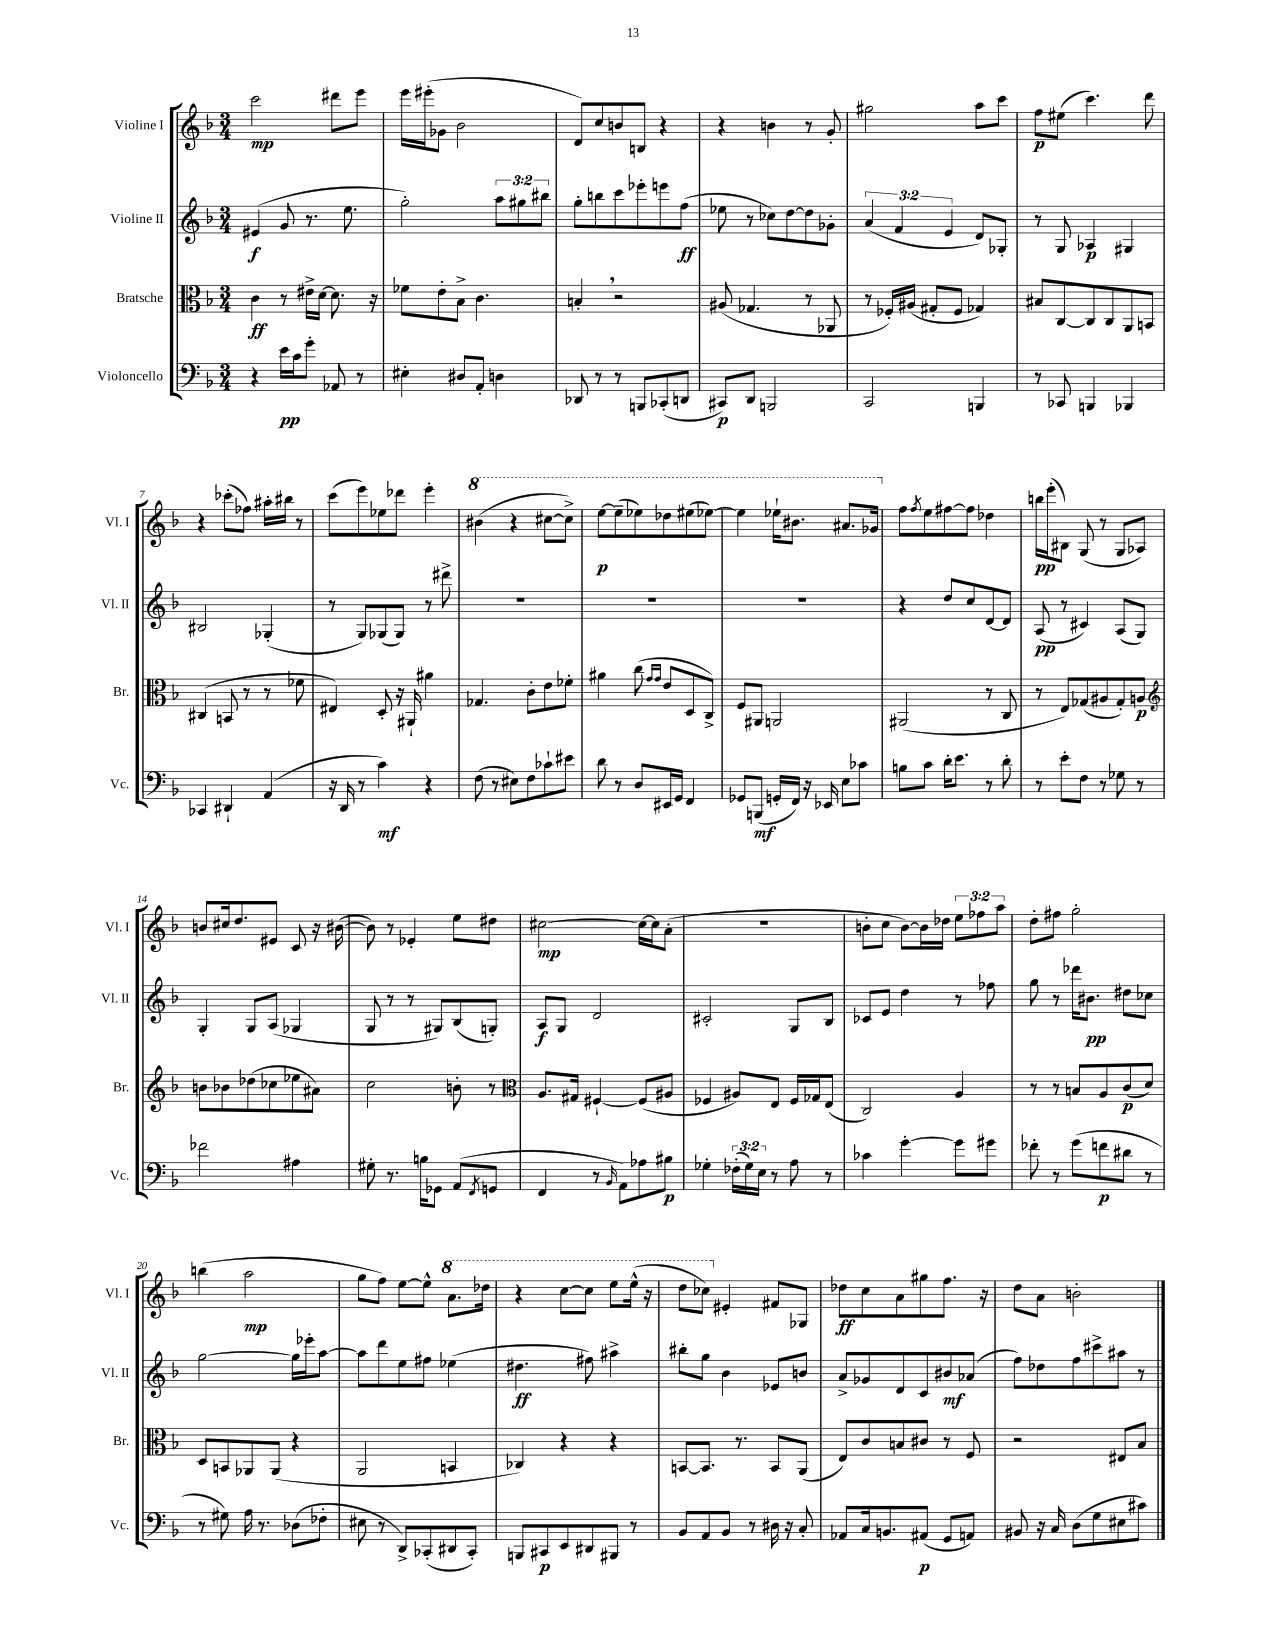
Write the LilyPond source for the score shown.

<<
\new StaffGroup <<
\new Staff = "s0" \with { instrumentName = "Violine I" shortInstrumentName = "Vl. I" } {
    \clef treble \key f \major \numericTimeSignature \time 3/4 \override Staff.TupletNumber.text = #tuplet-number::calc-fraction-text
    c'''2\mp dis'''8 e'''8 |
    e'''16 eis'''16-.( ges'8 bes'2 |
    d'8) c''8 b'8 b8 r4 |
    r4 b'4 r8 g'8-. |
    gis''2 a''8 c'''8 |
    f''8\p eis''8( c'''4.) d'''8 |
    r4 ces'''8-.( fes''8) ais''16-. bis''16 r8 |
    c'''8( e'''8) ees''8 des'''8 e'''4-. |
    \ottava #1 bis''4( r4 cis'''8~ cis'''8->) |
    e'''8~\p e'''8--( ees'''8) des'''8 eis'''8( ees'''8~) |
    ees'''4 ees'''16-! bis''8. ais''8. ges''16 \ottava #0 |
    f''8 \acciaccatura { f''8 } e''8 fis''8~ fis''8 des''4 |
    b''16\pp e'''16-.( bis8) g8( r8 g8 aes8) |
    b'8 cis''16 d''8. eis'8 c'8 r16 bis'16~( |
    bis'8) r8 ees'4-. e''8 dis''8 |
    cis''2~\mp cis''16~ cis''16 a'8-.( |
    R2. |
    b'8-. c''8 b'8~) b'16 des''16 \tuplet 3/2 { e''8 fes''8 a''8 } |
    d''8-. fis''8 g''2-. |
    b''4( a''2\mp |
    g''8 f''8) e''8~ e''8-^ \ottava #1 a''8. des'''16 |
    r4 c'''8~ c'''8 e'''8 e'''16-^( r16 |
    d'''8 ces'''8) \ottava #0 eis'4-. fis'8 ges8 |
    des''8\ff c''8 a'8 gis''8 f''8. r16 |
    d''8 a'8 b'2-. \bar "|." |
}
\new Staff = "s1" \with { instrumentName = "Violine II" shortInstrumentName = "Vl. II" } {
    \clef treble \key f \major \numericTimeSignature \time 3/4 \override Staff.TupletNumber.text = #tuplet-number::calc-fraction-text
    eis'4\f( g'8 r8. e''8. |
    g''2-.) \tuplet 3/2 { a''8 gis''8 bis''8 } |
    g''8-. b''8 c'''8 ees'''8-. e'''8 f''8\ff( |
    ees''8 r8 ces''8) d''8~ d''8 ges'8-. |
    \tuplet 3/2 { a'4( f'4 e'4 } d'8) ges8-. |
    r8 g8 aes4\p gis4 |
    bis2 ges4-.( |
    r8 g8) ges8( ges8) r8 dis'''8-> |
    R2. |
    R2. |
    R2. |
    r4 d''8 c''8 d'8~ d'8 |
    a8\pp( r8 cis'4) a8( g8) |
    g4-. g8 a8( ges4 |
    g8 r8 r8 gis8) bes8( g8-.) |
    a8\f g8 d'2 |
    cis'2-. g8 bes8 |
    ces'8 e'8 d''4 r8 fes''8 |
    g''8 r8 des'''16 bis'8.\pp dis''8 ces''8 |
    g''2~ g''16 ees'''16-. a''8~ |
    a''8 d'''8 e''8 fis''8 ees''4( |
    dis''4.\ff fis''8) ais''4-> |
    bis''8-. g''8 bes'4 ees'8 b'8 |
    a'8-> ges'8 d'8 c'8 bis'8\mf aes'8( |
    f''8) des''8 f''8 cis'''8-> ais''8 r8 \bar "|." |
}
\new Staff = "s2" \with { instrumentName = "Bratsche" shortInstrumentName = "Br." } {
    \clef alto \key f \major \numericTimeSignature \time 3/4
    c'4\ff r8 eis'16-> d'16~ d'8. r16 |
    fes'8 e'8-. bes8-> c'4. |
    b4-. \breathe r2 |
    ais8( ges4. r8 aes,8 |
    r8 fes16-.) ais16( gis8-. fes8 ges4) |
    bis8 c8~ c8 c8 a,8 b,8 |
    cis4( b,8 r8 r8 fes'8 |
    eis4) d8-. r16 ais,16-! ais'4 |
    ges4. c'8-. e'8 fes'8-. |
    ais'4 c''8( \grace { g'16 g'16 } e'8 d8 c8->) |
    f8 ais,8 a,2 |
    ais,2( r8 c8 |
    r8 e8) ges8( ais8 ges8-.) a8\p |
    \clef treble b'8 bes'8 des''8( ces''8 ees''8 ais'8) |
    c''2 b'8-. r8 |
    \clef alto a8. gis16 fis4~-! fis8( ais8 |
    fes4 ais8) e8 fes16 ges16 e8( |
    c2) a4 |
    r8 r8 b8 a8 c'8\p( d'8) |
    d8 b,8 aes,8 aes,8( r4 |
    a,2 b,4 |
    ces4) r4 r4 |
    b,8~ b,8. r8. b,8 a,8( |
    e8) c'8 b8 cis'8 r8 f8 |
    r2 eis8 bes8 \bar "|." |
}
\new Staff = "s3" \with { instrumentName = "Violoncello" shortInstrumentName = "Vc." } {
    \clef bass \key f \major \numericTimeSignature \time 3/4 \override Staff.TupletNumber.text = #tuplet-number::calc-fraction-text
    r4 e'16\pp c'16 g'8-. aes,8 r8 |
    eis4-. dis8 a,8-. d4 |
    des,8 r8 r8 b,,8 ces,8-.( d,8 |
    cis,8\p) d,8 b,,2 |
    c,2 b,,4 |
    r8 ces,8 b,,4 bes,,4 |
    ces,4 dis,4-! a,4( |
    r16 d,16 r8 c'4\mf) r4 |
    f8( r8 eis8) f8 ces'8-! eis'8 |
    d'8 r8 d8 eis,16 g,16 f,4 |
    ges,8 b,,8\mf( g,16-. f,16) r16 ees,16 e8 ces'8 |
    b8 c'8 d'16-. e'8. r8 d'8-. |
    r8 e'8-. f8 r8 ges8 r8 |
    fes'2 ais4 |
    gis8-. r8. b16 ges,8 a,8( \acciaccatura { f,8 } g,8 |
    f,4 r8 \grace { bes,16 } a,8) aes8 bis8\p |
    ges4-. \tuplet 3/2 { fes16-.( ges16) e16 } r8 a8 r8 |
    ces'4 g'4~-. g'8 gis'8 |
    fes'8-. r8 g'8( f'8\p dis'8 r8 |
    r8 gis8) a16 r8. des8( fes8-. |
    eis8 r8 d,8->) ces,8-.( dis,8 ces,8-.) |
    b,,8 cis,8\p e,8 dis,8 bis,,8 r8 |
    bes,8 a,8 bes,8 r8 dis16 r16 c8-. |
    aes,8 c16 b,8. ais,8\p( g,8 a,8) |
    bis,8 r16 c16 d8( g8 eis8 cis'8) \bar "|." |
}
>>
>>
